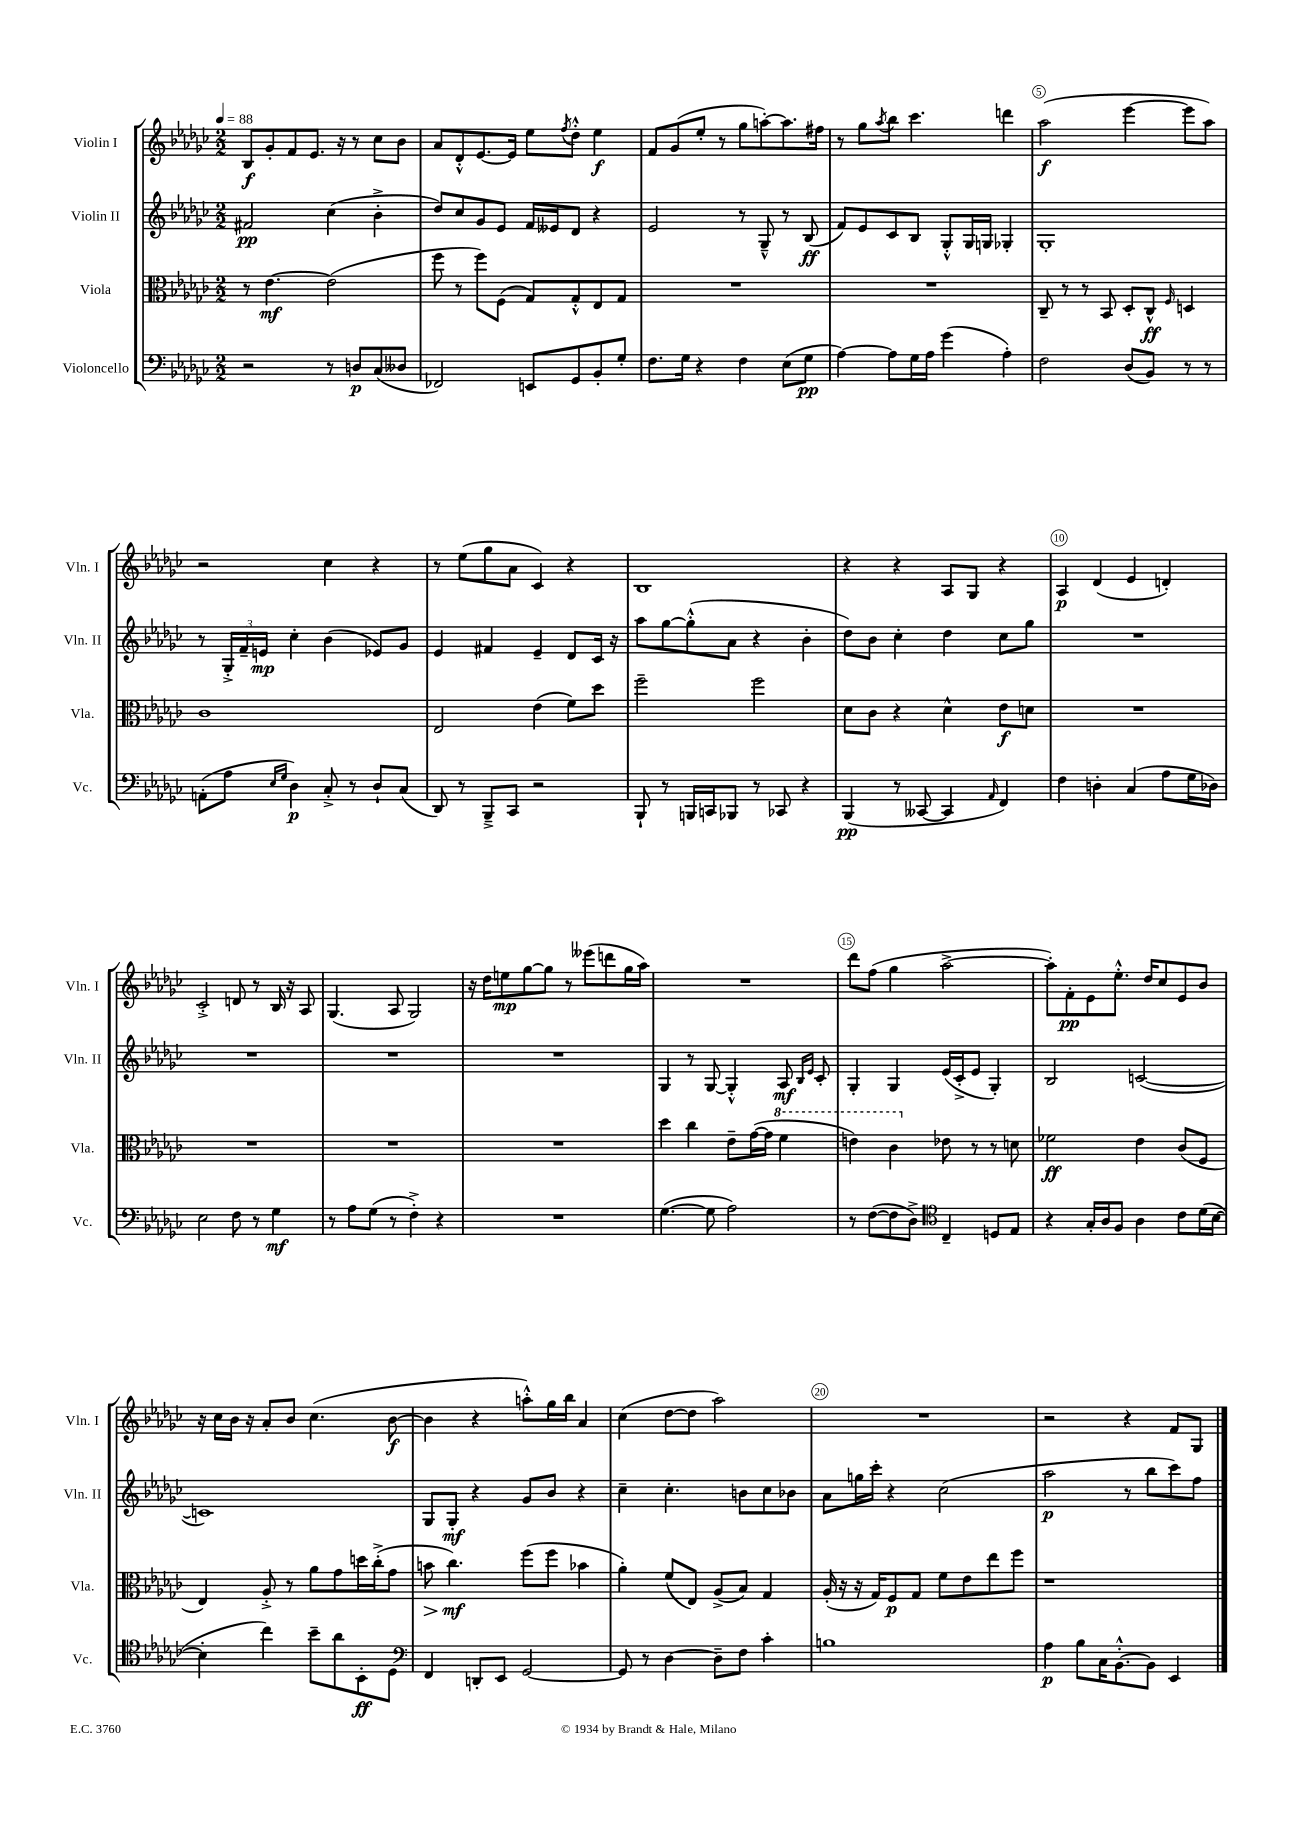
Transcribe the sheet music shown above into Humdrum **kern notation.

**kern	**dynam	**kern	**dynam	**kern	**dynam	**kern	**dynam
*part4	*part4	*part3	*part3	*part2	*part2	*part1	*part1
*staff4	*staff4	*staff3	*staff3	*staff2	*staff2	*staff1	*staff1
*I"Violoncello	*	*I"Viola	*	*I"Violin II	*	*I"Violin I	*
*I'Vc.	*	*I'Vla.	*	*I'Vln. II	*	*I'Vln. I	*
*clefF4	*	*clefC3	*	*clefG2	*	*clefG2	*
*k[b-e-a-d-g-c-]	*	*k[b-e-a-d-g-c-]	*	*k[b-e-a-d-g-c-]	*	*k[b-e-a-d-g-c-]	*
*M2/2	*	*M2/2	*	*M2/2	*	*M2/2	*
*MM88	*	*MM88	*	*MM88	*	*MM88	*
=1	=1	=1	=1	=1	=1	=1	=1
2r	.	8r	.	2f#X/	pp	8B-/L	f
.	.	[4.e-\	mf	.	.	8g-'/	.
.	.	.	.	.	.	8f/	.
.	.	.	.	.	.	8.e-/J	.
8r	.	(2e-\]	.	(4cc-\	.	.	.
.	.	.	.	.	.	16r	.
8Dn/L	p	.	.	.	.	8r	.
(8C-/	.	.	.	4b-'^\	.	8cc-\L	.
8D--X/J	.	.	.	.	.	8b-\J	.
=2	=2	=2	=2	=2	=2	=2	=2
2FF-X/)	.	8ff\	.	8dd-/L)	.	8a-/L	.
.	.	8r	.	8cc-/	.	8d-'^^/	.
.	.	8ff\L)	.	8g-/	.	[8.e-/	.
.	.	(8F\J	.	8e-/J	.	.	.
.	.	.	.	.	.	16e-/Jk]	.
8EEn/L	.	8G-/L)	.	16f/LL	.	8ee-\L	.
.	.	.	.	16e--X/J	.	.	.
.	.	.	.	.	.	8qff/	.
8GG-/	.	8G-'^^/	.	8d-/J	.	8dd-'^^\J	.
8BB-'/	.	8E-/	.	4r	.	4ee-\	f
8G-'/J	.	8G-/J	.	.	.	.	.
=3	=3	=3	=3	=3	=3	=3	=3
8.F\L	.	1r	.	2e-/	.	8f/L	.
.	.	.	.	.	.	(8g-/	.
16G-\Jk	.	.	.	.	.	.	.
4r	.	.	.	.	.	8ee-'/J	.
.	.	.	.	.	.	8r	.
4F\	.	.	.	8r	.	8gg-\L	.
.	.	.	.	8G-~^^/	.	[8aan'\)	.
(8E-\L	.	.	.	8r	.	8.aa\]	.
8G-\J	pp	.	.	(8B-/	ff	.	.
.	.	.	.	.	.	16ff#X\Jk	.
=4	=4	=4	=4	=4	=4	=4	=4
[4A-\)	.	1r	.	8f/L)	.	8r	.
.	.	.	.	8e-/	.	8gg-\L	.
.	.	.	.	.	.	8qaa-/	.
8A-\L]	.	.	.	8c-/	.	8bb-\J	.
16G-\L	.	.	.	8B-/J	.	4.ccc-\	.
16A-\JJ	.	.	.	.	.	.	.
(4g-\	.	.	.	8G-'^^/L	.	.	.
.	.	.	.	16G-/L	.	.	.
.	.	.	.	16Gn/JJ	.	.	.
4A-'\)	.	.	.	4G-X'/	.	4dddn\	.
=5	=5	=5	=5	=5	=5	=5	=5
2F\	.	8C-~/	.	1G-'	.	(2aa-\	f
.	.	8r	.	.	.	.	.
.	.	8r	.	.	.	.	.
.	.	8BB-/	.	.	.	.	.
(8D-/L	.	8D-'/L	.	.	.	[4eee-\	.
8BB-/J)	.	8C-^^/J	ff	.	.	.	.
.	.	16qqF/	.	.	.	.	.
8r	.	4Dn/	.	.	.	8eee-\L]	.
8r	.	.	.	.	.	8aa-\J)	.
!!LO:LB:g=z
=6	=6	=6	=6	=6	=6	=6	=6
(8AAn'\L	.	1c-	.	8r	.	2r	.
8A-\J	.	.	.	24G-'^/LL	.	.	.
.	.	.	.	24f~/	.	.	.
.	.	.	.	24en/JJ	mp	.	.
16qqE-/LL	.	.	.	.	.	.	.
16qqG-/JJ	.	.	.	.	.	.	.
4D-\)	p	.	.	4cc-'\	.	.	.
8C-'^/	.	.	.	(4b-\	.	4cc-\	.
8r	.	.	.	.	.	.	.
8D-`/L	.	.	.	8e-X/L)	.	4r	.
(8C-/J	.	.	.	8g-/J	.	.	.
=7	=7	=7	=7	=7	=7	=7	=7
8DD-/)	.	2E-/	.	4e-/	.	8r	.
8r	.	.	.	.	.	(8ee-\L	.
8BBB-~^/L	.	.	.	4f#X/	.	8gg-\	.
8CC-/J	.	.	.	.	.	8a-\J	.
2r	.	(4e-\	.	4e-~/	.	4c-/)	.
.	.	8f\L)	.	8d-/L	.	4r	.
.	.	8dd-\J	.	16c-/Jk	.	.	.
.	.	.	.	16r	.	.	.
=8	=8	=8	=8	=8	=8	=8	=8
8BBB-`/	.	2ff~\	.	8aa-\L	.	1B-	.
8r	.	.	.	[8gg-\	.	.	.
16BBBn/LL	.	.	.	(8gg-'^^\]	.	.	.
16CCn/J	.	.	.	.	.	.	.
8BBB-X/J	.	.	.	8a-\J	.	.	.
8r	.	2ff\	.	4r	.	.	.
8CC-X/	.	.	.	.	.	.	.
4r	.	.	.	4b-'\	.	.	.
=9	=9	=9	=9	=9	=9	=9	=9
(4BBB-/	pp	8d-\L	.	8dd-\L)	.	4r	.
.	.	8c-\J	.	8b-\J	.	.	.
8r	.	4r	.	4cc-'\	.	4r	.
[8CC--X/	.	.	.	.	.	.	.
4CC--/]	.	4d-^^\	.	4dd-\	.	8A-/L	.
.	.	.	.	.	.	8G-/J	.
16qqAA-/	.	.	.	.	.	.	.
4FF/)	.	8e-\L	f	8cc-\L	.	4r	.
.	.	8dn\J	.	8gg-\J	.	.	.
=10	=10	=10	=10	=10	=10	=10	=10
4F\	.	1r	.	1r	.	4A-/	p
4Dn'\	.	.	.	.	.	(4d-/	.
(4C-/	.	.	.	.	.	4e-/	.
8A-\L	.	.	.	.	.	4dn'/)	.
16G-\L	.	.	.	.	.	.	.
16D-X\JJ)	.	.	.	.	.	.	.
!!LO:LB:g=z
=11	=11	=11	=11	=11	=11	=11	=11
2E-\	.	1r	.	1r	.	2c-'^/	.
8F\	.	.	.	.	.	8dn/	.
8r	.	.	.	.	.	8r	.
4G-\	mf	.	.	.	.	16B-/	.
.	.	.	.	.	.	16r	.
.	.	.	.	.	.	8A-/	.
=12	=12	=12	=12	=12	=12	=12	=12
8r	.	1r	.	1r	.	(4.G-/	.
8A-\L	.	.	.	.	.	.	.
(8G-\J	.	.	.	.	.	.	.
8r	.	.	.	.	.	8A-/	.
4F'^\)	.	.	.	.	.	2G-/)	.
4r	.	.	.	.	.	.	.
=13	=13	=13	=13	=13	=13	=13	=13
1r	.	1r	.	1r	.	16r	.
.	.	.	.	.	.	16dd-\KL	.
.	.	.	.	.	.	8een\	mp
.	.	.	.	.	.	[8gg-\	.
.	.	.	.	.	.	8gg-\J]	.
.	.	.	.	.	.	8r	.
.	.	.	.	.	.	(8eee--X\L	.
.	.	.	.	.	.	8dddn\	.
.	.	.	.	.	.	16gg-\L	.
.	.	.	.	.	.	16aa-\JJ)	.
=14	=14	=14	=14	=14	=14	=14	=14
([4.G-\	.	4dd-\	.	4G-/	.	1r	.
.	.	4cc-\	.	8r	.	.	.
8G-\]	.	.	.	[8G-/	.	.	.
2A-\)	.	8e-~\L	.	4G-'^^/]	.	.	.
.	.	([16g-\L	.	.	.	.	.
.	.	16g-\JJ]	.	.	.	.	.
*	*	*8va	*	*	*	*	*
.	.	4ff\	.	8A-/	mf	.	.
.	.	.	.	16qqB-/LL	.	.	.
.	.	.	.	16qqe-/JJ	.	.	.
.	.	.	.	8c-'/	.	.	.
=15	=15	=15	=15	=15	=15	=15	=15
8r	.	4een\)	.	4G-'/	.	8ddd-\L	.
([8F\L	.	.	.	.	.	(8ff\J	.
8F\]	.	4cc-\	.	4G-/	.	4gg-\	.
8D-^\J)	.	.	.	.	.	.	.
*clefC4	*	*	*	*	*	*	*
*	*	*X8va	*	*	*	*	*
4C-~/	.	8e-X\	.	(16e-/LL	.	[2aa-^\	.
.	.	.	.	16c-'^/J	.	.	.
.	.	8r	.	8e-/J	.	.	.
8Dn/L	.	8r	.	4G-'/)	.	.	.
8E-/J	.	8dn\	.	.	.	.	.
=16	=16	=16	=16	=16	=16	=16	=16
4r	.	2f-X\	ff	2B-/	.	8aa-'\L])	.
.	.	.	.	.	.	8f'\	pp
16G-'/LL	.	.	.	.	.	8e-\	.
16A-/J	.	.	.	.	.	.	.
8F/J	.	.	.	.	.	8.ee-'^^\J	.
4A-\	.	4e-\	.	([2cn/	.	.	.
.	.	.	.	.	.	16dd-/KL	.
.	.	.	.	.	.	8cc-/	.
8c-\L	.	(8c-/L	.	.	.	8e-/	.
(16d-\L	.	8F/J	.	.	.	8b-/J	.
[16B-\JJ	.	.	.	.	.	.	.
!!LO:LB:g=z
=17	=17	=17	=17	=17	=17	=17	=17
4B-'\]	.	4E-/)	.	1cn])	.	16r	.
.	.	.	.	.	.	16cc-\LL	.
.	.	.	.	.	.	16b-\JJ	.
.	.	.	.	.	.	16r	.
4cc-\)	.	8A-'^/	.	.	.	8a-'/L	.
.	.	8r	.	.	.	8b-/J	.
8b-~\L	.	8a-\L	.	.	.	(4.cc-\	.
8a-\	.	8g-\	.	.	.	.	.
8BB-'\	ff	16ddn\L	.	.	.	.	.
.	.	(16cc-'^\J	.	.	.	.	.
8D-\J	.	8g-\J	.	.	.	[8b-\	f
=18	=18	=18	=18	=18	=18	=18	=18
*clefF4	*	*	*	*	*	*	*
!	!	!	!LO:HP:b	!	!	!	!
4FF/	.	8bn\	>	8G-/L	.	4b-\]	.
.	.	4.cc-\)	mf	8G-'/J	mf	.	.
8DDn'/L	.	.	.	4r	.	4r	.
8EE-/J	.	.	.	.	.	.	.
[2GG-/	.	(8ff\L	]	8g-/L	.	8aan'^^\L)	.
.	.	8ff\J	.	8b-/J	.	16gg-\L	.
.	.	.	.	.	.	16bb-\JJ	.
.	.	4b-X\	.	4r	.	4a-/	.
=19	=19	=19	=19	=19	=19	=19	=19
8GG-/]	.	4a-'\)	.	4cc-~\	.	(4cc-\	.
8r	.	.	.	.	.	.	.
[4D-\	.	(8f/L	.	4.cc-'\	.	[8dd-\L	.
.	.	8E-/J)	.	.	.	8dd-\J]	.
8D-~\L]	.	(8A-^/L	.	.	.	2aa-\)	.
8F\J	.	8B-/J)	.	8bn\L	.	.	.
4c-'\	.	4G-/	.	8cc-\	.	.	.
.	.	.	.	8b-X\J	.	.	.
=20	=20	=20	=20	=20	=20	=20	=20
1Bn	.	(16A-'/	.	8a-\L	.	1r	.
.	.	16r	.	.	.	.	.
.	.	16r	.	16ggn\L	.	.	.
.	.	16G-/KL)	.	16ccc-'\JJ	.	.	.
.	.	8F/	p	4r	.	.	.
.	.	8G-/J	.	.	.	.	.
.	.	8f\L	.	(2cc-\	.	.	.
.	.	8e-\	.	.	.	.	.
.	.	8ee-\	.	.	.	.	.
.	.	8ff\J	.	.	.	.	.
=21	=21	=21	=21	=21	=21	=21	=21
4A-\	p	1r	.	2aa-\	p	2r	.
8B-\L	.	.	.	.	.	.	.
16C-\K	.	.	.	.	.	.	.
[8.BB-'^^\	.	.	.	.	.	.	.
.	.	.	.	8r	.	4r	.
8BB-\J]	.	.	.	8bb-\L	.	.	.
4EE-/	.	.	.	8ccc-\)	.	8f/L	.
.	.	.	.	8ff\J	.	8G-/J	.
==	==	==	==	==	==	==	==
*-	*-	*-	*-	*-	*-	*-	*-
